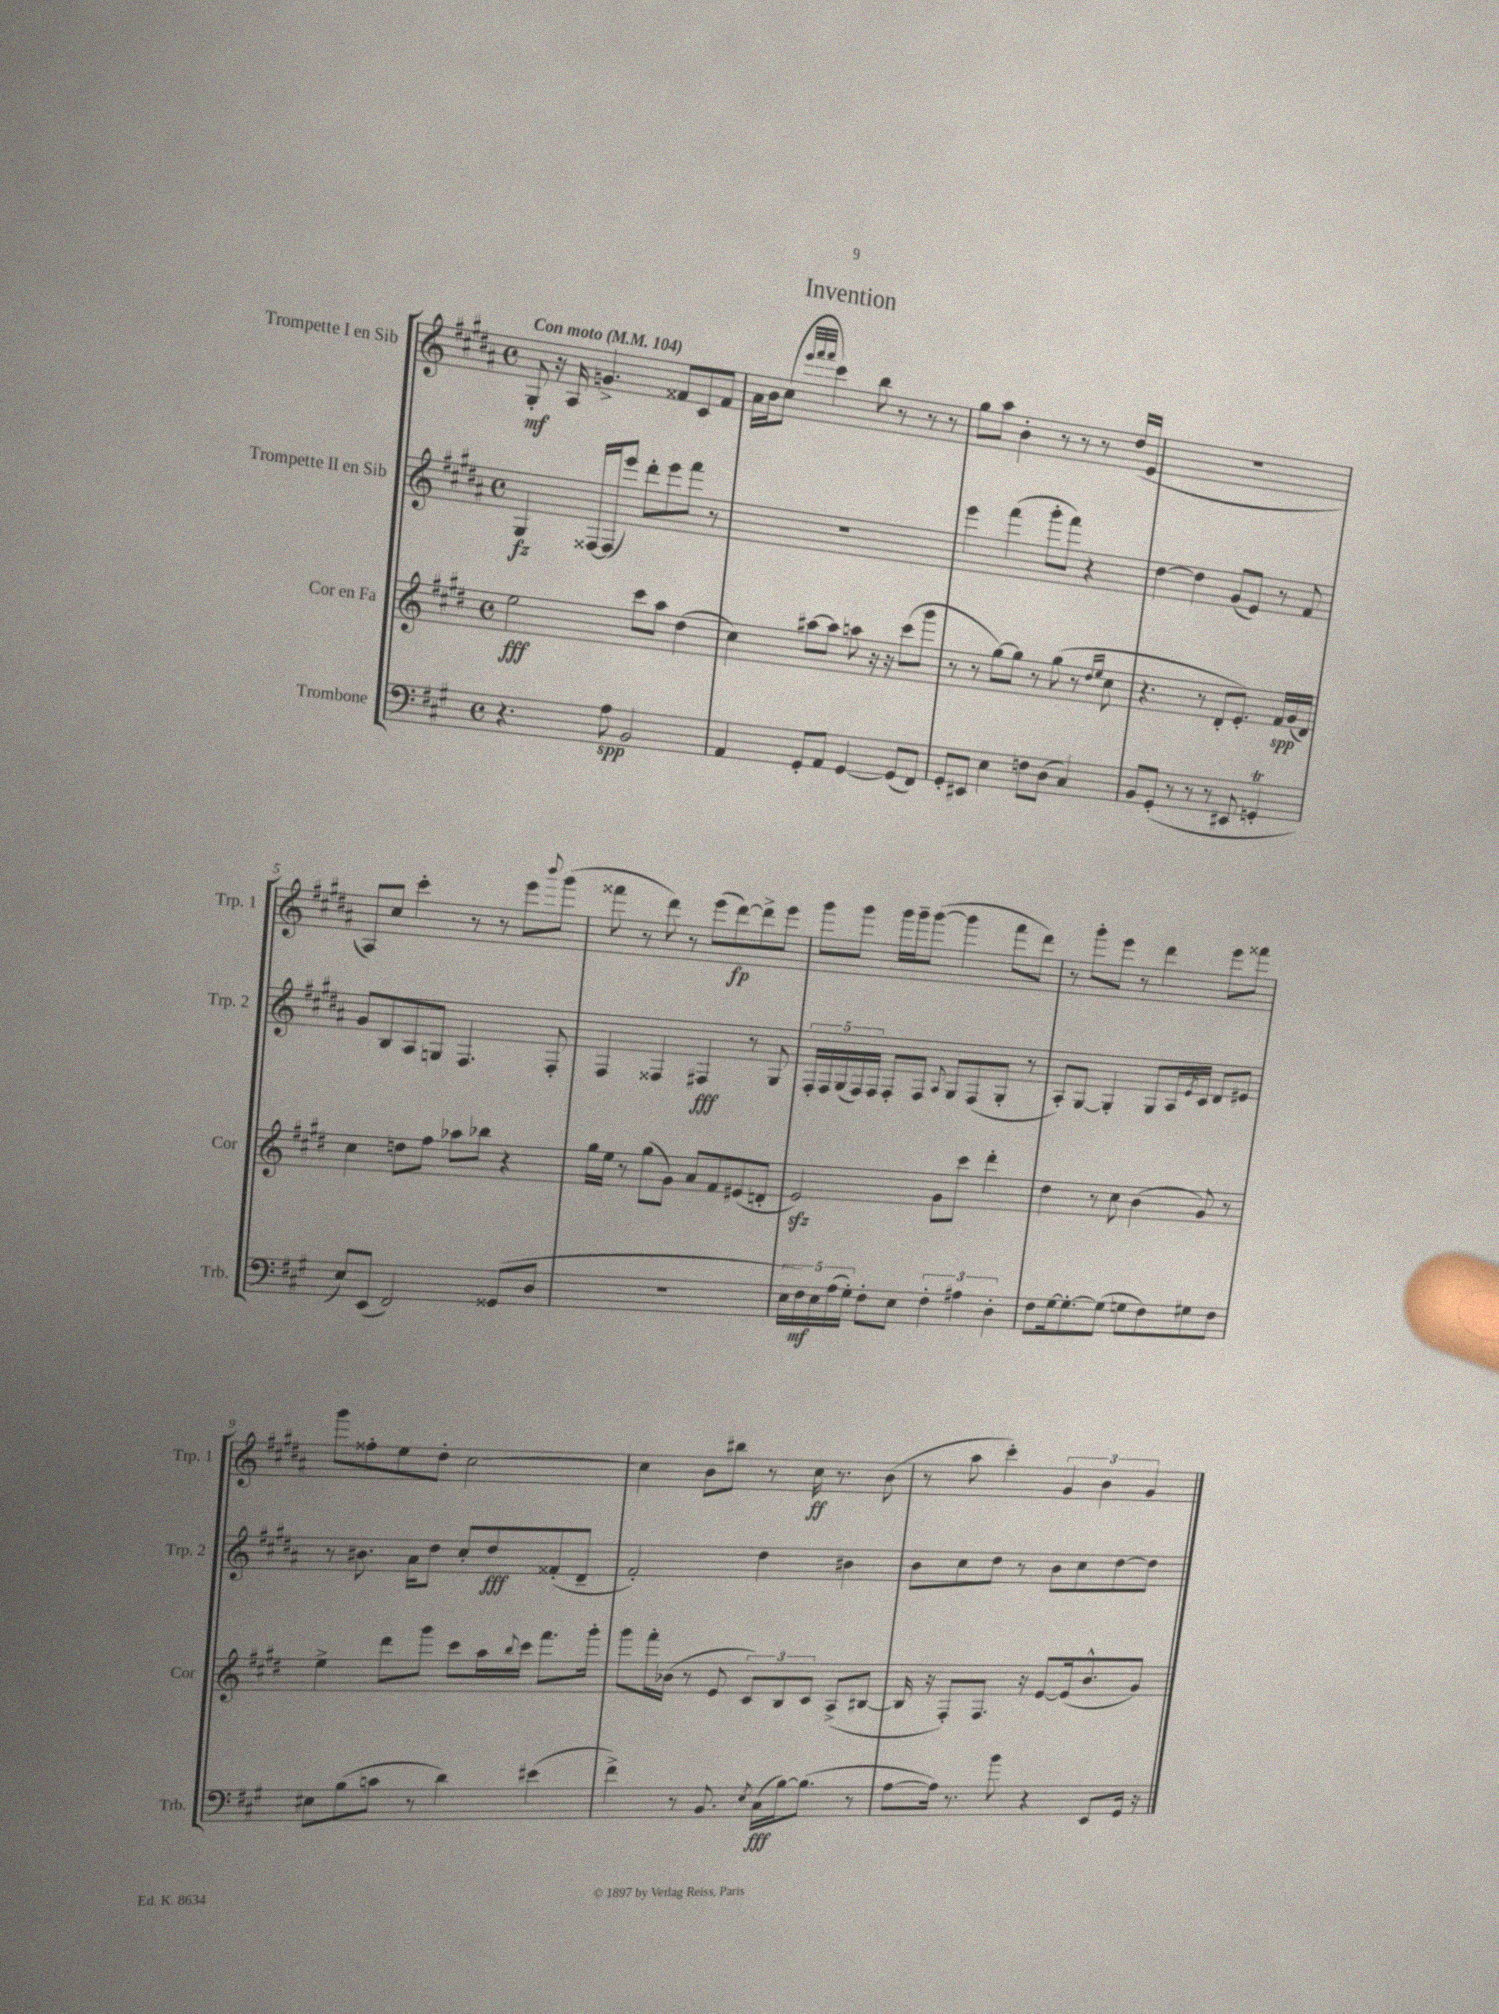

**kern	**kern	**kern	**kern
*staff4	*staff3	*staff2	*staff1
*clefF4	*clefG2	*clefG2	*clefG2
*k[f#c#g#]	*k[f#c#g#d#]	*k[f#c#g#d#a#]	*k[f#c#g#d#a#]
*M4/4	*M4/4	*M4/4	*M4/4
*met(c)	*met(c)	*met(c)	*met(c)
*MM104	*MM104	*MM104	*MM104
4.r	2ee	4G#	8G#'
.	.	.	16r
.	.	.	16A#
.	.	[16F##	4.g^
.	.	(16F##]	.
8A	.	8eee)	.
2BB	8ccc#	8ddd#'	.
.	8aa	8eee	8f##
.	(4dd#	8fff#	8c#
.	.	8r	8f##
=	=	=	=
4AA	4cc#)	1r	16a#
.	.	.	16b
.	.	.	(8cc#
.	.	.	32qqeee
.	.	.	32qqfff#
.	.	.	32qqfff#
8GG#'	[8aa#	.	4ccc#)
8AA	8aa#]	.	.
[4GG#	8aa	.	8bb
.	16r	.	8r
.	16r	.	.
(8GG#]	(8ccc#	.	8r
8FF#)	8ggg#	.	8r
=	=	=	=
8GG#'	8r	4eee	8gg#
8EE#	8r	.	8aa#
4E	[8gg#)	(4fff#	4b'
.	8gg#]	.	.
8F	8r	8ggg#'	8r
(8D	(8gg#	8fff#)	8r
4C#)	8r	4r	8r
.	16qqdd#	.	.
.	16qqee	.	.
.	8cc#	.	(16dd#
.	.	.	16e
=	=	=	=
8BB	4.r	[4dd#	1r
(8GG#'	.	.	.
8r	.	4dd#]	.
8r	8r	.	.
8r	8d#'	(8g#	.
8EE#	8.e')	8e)	.
4GG'	.	8r	.
.	16f#	.	.
.	(16g#	8f#	.
.	16d#)	.	.
=	=	=	=
8E)	4cc#	8g#	8A#)
(8EE	.	8B	8cc#
2FF#)	8dd	8A#	4ccc#'
.	8ff#	8G	.
.	8aa-	4.F#	8r
.	8bb-	.	8r
(8GG##	4r	.	8eee
.	.	.	8qqbbb
8D	.	8F#'	(8ggg#
=	=	=	=
1r	16gg#	4F#	8fff##
.	16ee	.	.
.	8r	.	8r
.	(8gg#	4F##	8ddd#)
.	8g#)	.	8r
.	8a	4F#	(8eee
.	8f#	.	[8ddd#)
.	(8e#	8r	8ddd#^]
.	8d'	8G#	8eee
=	=	=	=
20E	2e)	20F#'	8ggg#
20F#)	.	20F#	.
20E	.	(20G#	.
.	.	.	8ggg#
(20A	.	20F#)	.
20G#')	.	20F#	.
8F#'	.	8F#'	16ggg#
.	.	.	16ggg#~
8E	.	8F#	([8ggg#
.	.	8qqA#	.
6F#'	8g#	8G#	4ggg#]
.	8ccc#	(8F#	.
6A#	.	.	.
.	4ddd#'	8G#'	8fff#
6D'	.	.	.
.	.	8r	8ddd#)
=	=	=	=
8F#	4dd#	8A#')	8r
[16G#	.	[8G#	8ggg#'
8.G#'_	.	.	.
.	8r	4G#']	8eee
(8G#]	8cc#	.	8r
8G	(4b	8G#	4ddd#
8F#)	.	16A#	.
.	.	8qe	.
.	.	16c#	.
8G#	8g#)	8d#	8eee
8F#	8r	8e#	8fff##
=	=	=	=
8E#	4ee^	8r	8ggg#
(8B	.	8.b#	8ff##'
8c	8ddd#	.	8ee
.	.	16a#	.
8r	8ggg#	8dd#	8dd#'
4d)	8ccc#	8cc#'	[2cc#
.	16aa	8dd#	.
.	8qqbb	.	.
.	16ccc#	.	.
(4e#	8.fff#	(8f##'	.
.	.	8d#~	.
.	16ggg#'	.	.
=	=	=	=
4f#^)	8ggg#	2f#')	4cc#]
.	16fff#'	.	.
.	(16b-	.	.
8r	8r	.	8b
8.BB	8e	.	8bb#
.	12c#)	4dd#	8r
8qE	.	.	.
(16C#	.	.	.
.	12B	.	.
[16B)	.	.	16cc#
.	12c#	.	.
(8.B]	.	.	8.r
.	(8A^	4b#	.
8r	[8B#	.	(8b
=	=	=	=
[8A	16B#]	8b	8r
.	16r	.	.
16A])	8F#')	8cc#	8aa#
8.r	.	.	.
.	8.F#	8dd#	4ccc#')
8b	.	8r	.
.	16r	.	.
4r	[8e	8b	6g#
.	(16e]	8cc#	.
.	.	.	6b
.	8.b^^	.	.
8EE	.	[8dd#	.
.	.	.	6g#
16GG#	8g#)	8dd#]	.
16r	.	.	.
==	==	==	==
*-	*-	*-	*-
